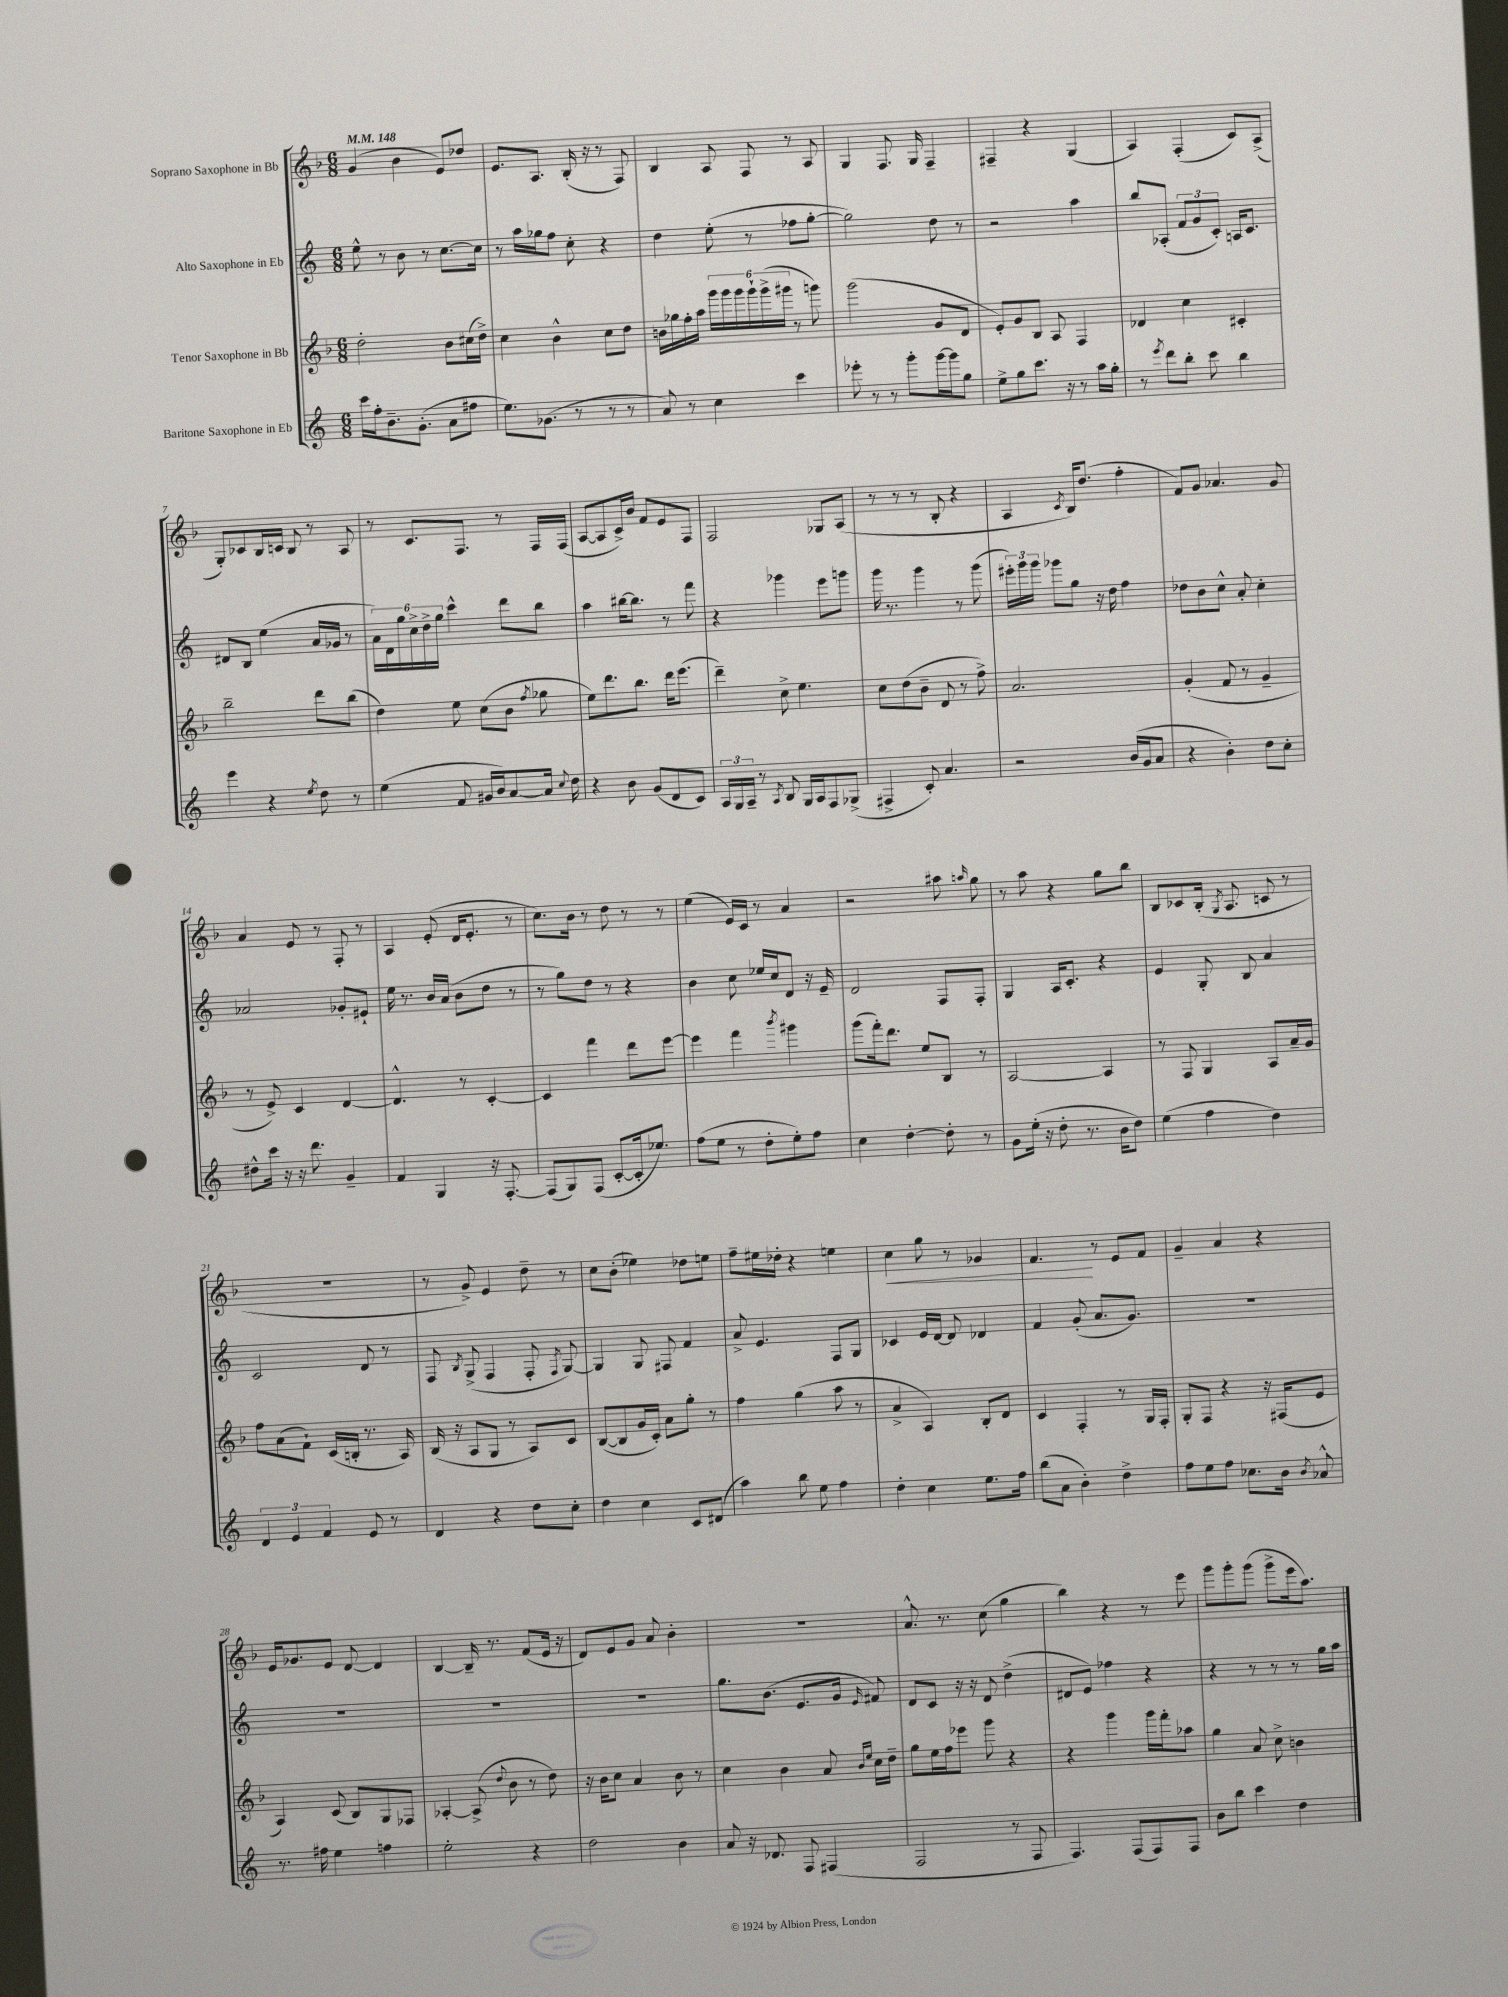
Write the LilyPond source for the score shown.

<<
\new StaffGroup <<
\new Staff = "s0" \with { instrumentName = "Soprano Saxophone in Bb" } {
    \clef treble \key f \major \numericTimeSignature \time 6/8 \tempo 4 = 148
    \autoBeamOff g'4( bes'4 e'8[) des''8] |
    e'8.[ a8.] bes16-.( r16 r8 f8) |
    bes4 a8 f8 r8 a8 |
    g4 f8. g16 f4-- |
    fis4-- r4 g4( |
    a4) f4-.( c'8[) a8]->( |
    g8[-.) ces'8 bes16 c'16] bes8 r8 a8 |
    r8 c'8.[ f8.] r8 f16[ f16]( |
    a8[~ a8 c'16->) bes'16] f'8[ e'8 f8] |
    f2 ges8[ a8]( |
    r8 r8 r8 bes8-. r4 |
    a4 \acciaccatura { c'8 } bes16[) d''8.]( f''4-. |
    f'8[) g'8] aes'4. g'8 |
    a'4 e'8 r8 f8-. r8 |
    a4 e'8-.( d'16[ e'8.]-. r8 |
    c''8.[) bes'16] r8 d''8 r8 r8 |
    e''4( e'16[) c'16] r8 a'4 |
    r2 ais''8 \grace { a''16 } g''8 |
    r8 a''8 r4 g''8[ bes''8] |
    bes8[ ces'8 bes16]-.( \acciaccatura { g8 } a8. c'8 r8 |
    R2. |
    r8 g'8->) e'4 d''8-- r8 |
    c''8[ bes'8]-.( ees''4) des''8[ e''8] |
    f''8[-- eis''16 des''16]-. r4 e''4 |
    c''4\< g''8 r8 ges'4 |
    f'4.\! r8 e'8[ f'8] |
    g'4-- a'4 r4 |
    e'16[ ges'8. e'8] d'8~ d'4 |
    bes4~ bes16-- r8. f'8[( e'16] r16 |
    d'8[) e'8 g'8] a'8 bes'4-. |
    R2. |
    a'8.-^ r8. c''8( g''4 |
    bes''4) r4 r8 e'''8 |
    g'''8[ g'''8-. g'''8]( g'''8[-> e'''16 a''8.]) \bar "|." |
}
\new Staff = "s1" \with { instrumentName = "Alto Saxophone in Eb" } {
    \clef treble \key c \major \numericTimeSignature \time 6/8
    \autoBeamOff e''8-^ r8 b'8 r8 c''8.[~ c''16] |
    r8 a''16[ ges''16 f''8] c''8-. r4 |
    d''4 e''8-.( r8 fes''8[ g''8]~-. |
    g''2) d''8 r8 |
    r2 a''4 |
    b''8[ aes8]-.( \tuplet 3/2 { f'8[ g'8 c'8]-.) } a16[ c'8.] |
    dis'8[ b8] e''4( a'16[ ges'16] r8 |
    \tuplet 6/4 { a'16[) d'16 g''16 c''16-> d''16-> g''16] } c'''4-^ d'''8[ b''8] |
    a''4 bis''16[~ bis''8.] r8 f'''8 |
    r4 ges'''4 e'''8[ g'''8] |
    g'''16 r8. g'''4 r8 g'''8( |
    \tuplet 3/2 { eis'''16[-.) g'''16 g'''16] } ges'''8[ g''8] r16 d''16 f''4 |
    des''8[ b'8 c''8]-^ a'8-. c''4-. |
    aes'2 ges'8[-. eis'8]-! |
    e''16 r8. b'16[ a'16]( b'8[ d''8] r8 |
    r8 g''8[) d''8] r8 r4 |
    b'4 c''8 ees''16[ c''16 d'8] r16 e'16-- |
    d'2 f8[ f8]-. |
    g4 a16[ c'8.]-. r4 |
    e'4 g8-. b8 a'4 |
    c'2 d'8 r8 |
    f8 \acciaccatura { b8 } g8->( f4 f8-. \acciaccatura { f8 } g8~) |
    g4 g8 fis8 f'4 |
    a'8-> e'4. f8[ g8] |
    ces'4 e'16[ d'16]~ d'8 des'4 |
    f'4 g'8-.( a'8.[ g'8.]) |
    R2. |
    R2. |
    R2. |
    R2. |
    g''8.[ b'8.]( e'8.[ g'16] \grace { e'16 } fis'8) |
    d'8[ c'8] r16 r16 d'8 d''4->( |
    dis'8[ e'8]) fes''4 r4 |
    r4 r8 r8 r8 g''16[ a''16] \bar "|." |
}
\new Staff = "s2" \with { instrumentName = "Tenor Saxophone in Bb" } {
    \clef treble \key f \major \numericTimeSignature \time 6/8
    \autoBeamOff d''2-. bes'8[ cis''16( d''16]->) |
    c''4 bes'4-^ c''8[ d''8] |
    b'16[ ges''16 f''16-. a''16] \tuplet 6/4 { g'''16[ g'''16 g'''16 g'''16-! g'''16->( gis'''16] } r8 g'''8) |
    g'''2( g'8[ d'8] |
    e'8[-.) g'8 bes8] a8 f4 |
    des'4 c''4 cis'4-. |
    bes''2-- d'''8[ bes''8]( |
    d''4) e''8 c''8[( bes'8] \acciaccatura { f''8 } ges''8 |
    e''8[) d'''8. bes''8.] d'''16[ e'''8.]( |
    d'''4--) c''8-> e''4. |
    c''8[ d''8( bes'8]-- d'8 r8 f''8->) |
    a'2. |
    g'4-.( f'8 r8 g'4-- |
    r8 e'8->) c'4 d'4~ |
    d'4.-^ r8 c'4~-. |
    c'4 f'''4 d'''8[ e'''8]~ |
    e'''4 f'''4 \acciaccatura { bes'''8 } gis'''4 |
    g'''8[( f'''16-.) d'''8.] e''8[ bes8] r8 |
    a2~ a4 |
    r8 f8 g4 a8[ a'16-- g'16] |
    f''8[ a'8( f'8]-!) c'16[( b16]-. r8. a16) |
    bes16( r16 a8[ g8] r8 a8[) c'8] |
    bes8[~( bes8 g'16 c'16]-.) a'8[ g''8]-. r8 |
    f''4 g''4( a''8 r8 |
    a'4-> a4) bes8[-. d'8] |
    c'4 f4-. r8 g16[ f16]-. |
    g8[-. f8] r4 r16 fis16[( e'8] |
    a4) c'8( bes8[) g8 fes8] |
    aes4~-. aes8->( \appoggiatura { d''8 } bes'8 r8 d''8) |
    r16 bes'16[ c''8] a'4 bes'8 r8 |
    c''4 bes'4 a'8 \grace { bes'16[ e''16] } c''16[ d''16]-- |
    g''8[ e''16 f''16 ees'''8] g'''8 r4 |
    r4 g'''4 g'''16[ f'''16-. aes''8] |
    g''4 a'8 c''8-> b'4 \bar "|." |
}
\new Staff = "s3" \with { instrumentName = "Baritone Saxophone in Eb" } {
    \clef treble \key c \major \numericTimeSignature \time 6/8
    \autoBeamOff c'''16[ f''16-. b'8.-- g'8.]-.( a'8[ fis''8] |
    e''8.[) ges'8.]( r8 r8 r8 |
    a'8) r8 c''4 c'''4 |
    ees'''8-. r8 r8 g'''8[-. g'''16~ g'''16 g''8] |
    e''8[-> g''8 c'''8.] r16 r8 a''16[ g''16]-. |
    r8 \acciaccatura { e'''8 } d'''8[ b''8]-. c'''8 b''4 |
    e'''4 r4 \acciaccatura { e''8 } d''8 r8 |
    e''4( f'8 gis'16[ b'16) a'8~ a'16] \appoggiatura { c''8 } d''16 |
    r4 b'8 g'8[( d'8 c'8]) |
    \tuplet 3/2 { a16[ g16 a16]-- } r8 \acciaccatura { a8 } b8 g16[ a16 f8 ges8]->( |
    fis4-> c'8-.) a'4. |
    r2 b'16[( g'16 a'8] |
    r4 b'4-.) d''8[ c''8]-. |
    dis''8[-^ c'''16] r16 r16 d'''8. g'4-- |
    f'4 g4 r16 f8.~-. |
    f8[( g8) f8]( c'8[~-. c'16-. ees''8.]) |
    f''8[( e''8] r8 d''8[-. e''8-.) f''8] |
    c''4 d''4~-. d''8-. r8 |
    g'8[ e''16]-.( r16 d''8-. r8. b'16[ d''8]) |
    e''4( f''4 d''4) |
    \tuplet 3/2 { d'4 e'4 f'4 } e'8 r8 |
    d'4 r4 d''8[ c''8]-. |
    d''4 c''4 c'8[ dis'8]( |
    a''4) b''8 e''8 f''4 |
    d''4-. c''4 e''8.[ f''16] |
    b''8[( a'8] b'4-.) d''4-> |
    f''8[ e''8 f''8] ces''8.[ b'16] \acciaccatura { b'8 } aes'8-^ |
    r8. fis''16 e''4 f''4 |
    e''2-. r4 |
    d''2 b'4 |
    a'8 r16 des'8. f8 fis4( |
    f2 r8 f8 |
    f4.) f8[( f8) f8] |
    b'8[ b''8] c'''4 d''4 \bar "|." |
}
>>
>>
